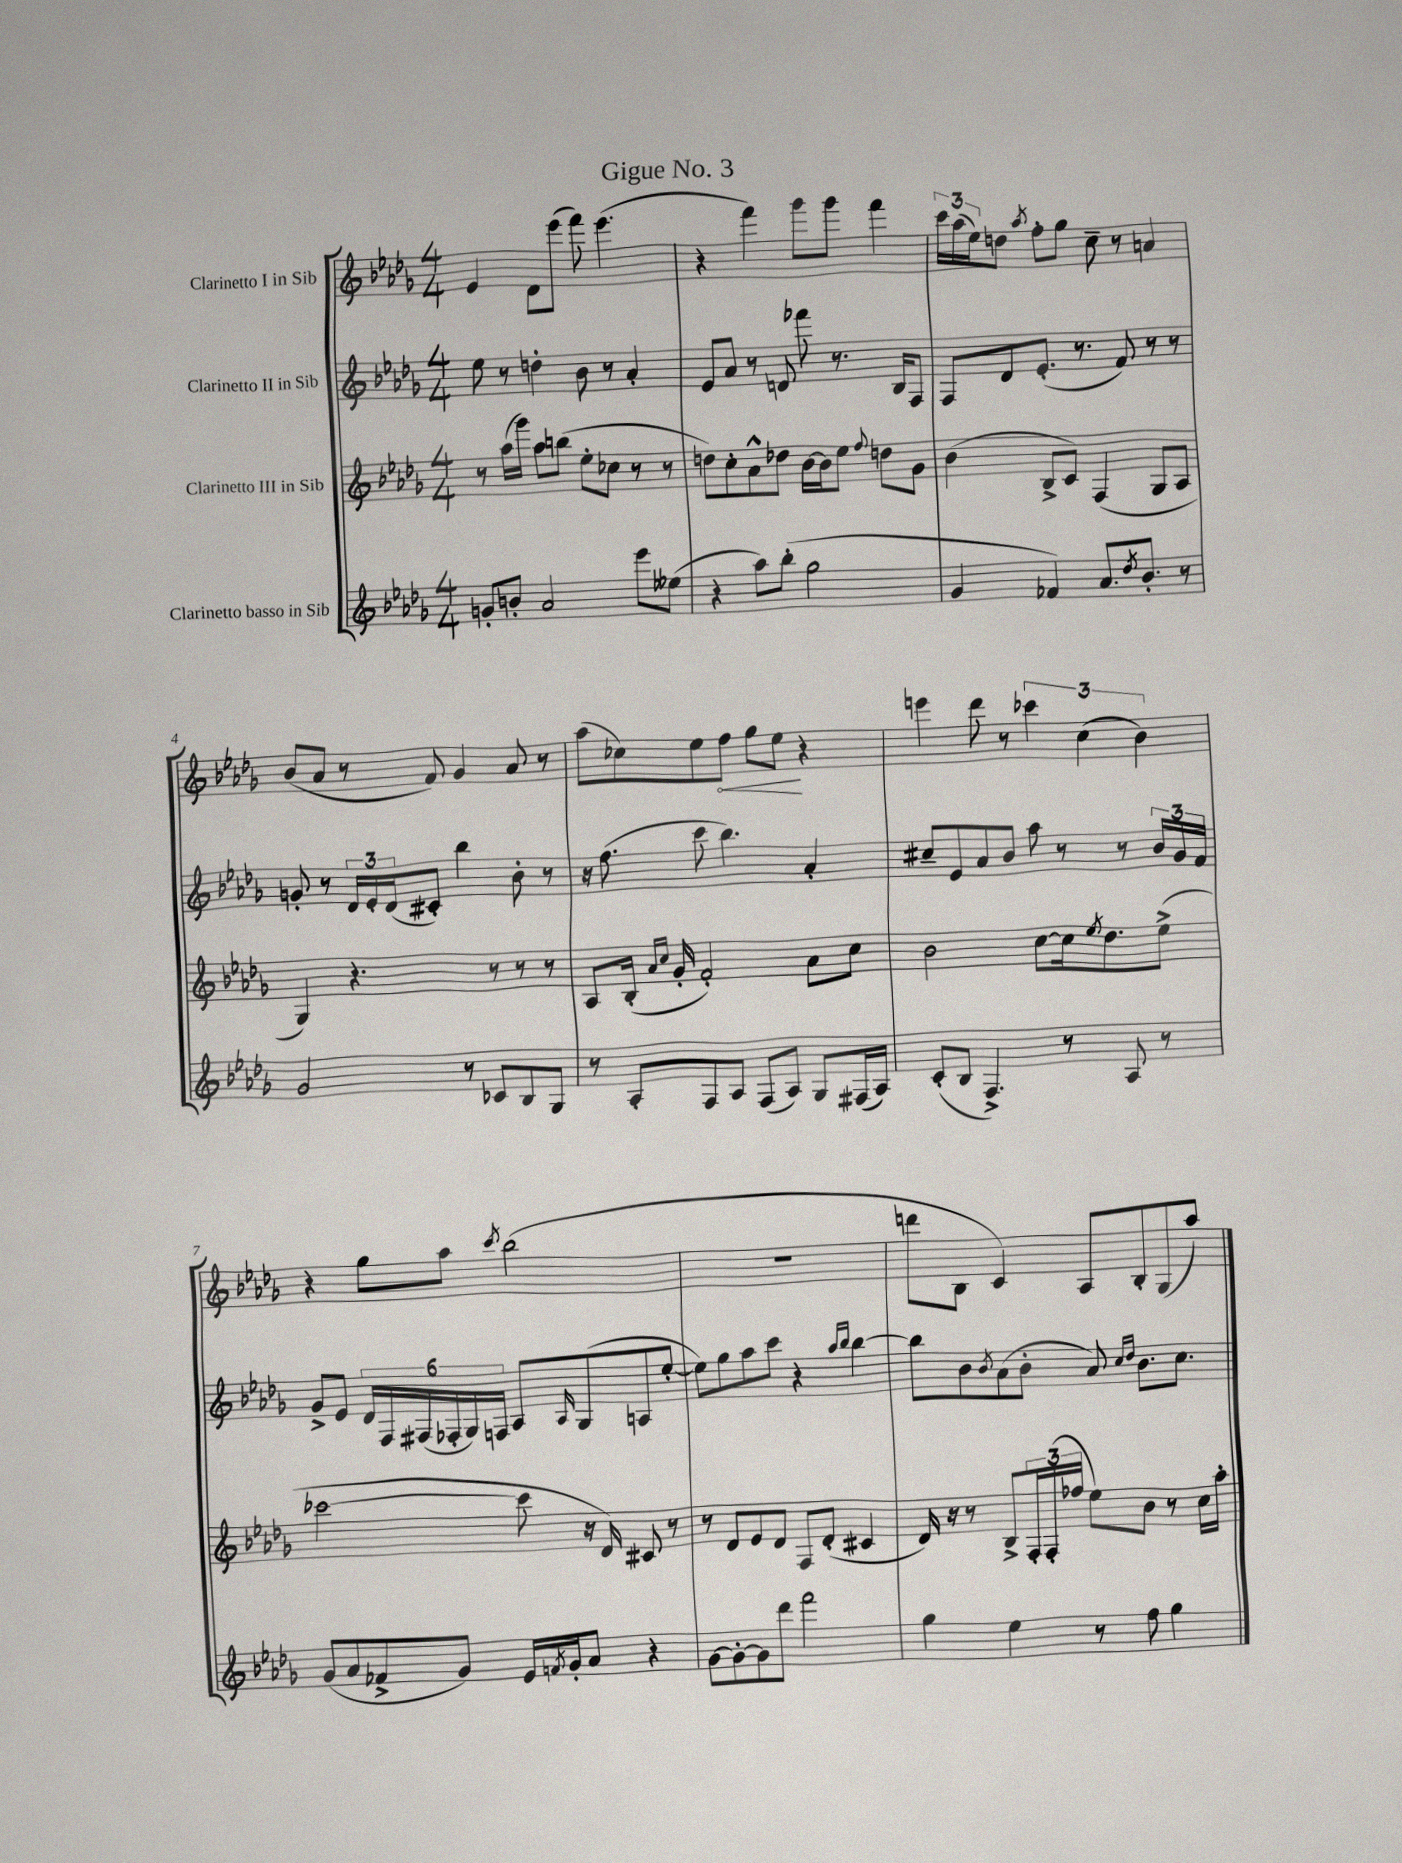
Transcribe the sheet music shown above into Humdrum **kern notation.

**kern	**kern	**kern	**kern
*staff4	*staff3	*staff2	*staff1
*clefG2	*clefG2	*clefG2	*clefG2
*k[b-e-a-d-g-]	*k[b-e-a-d-g-]	*k[b-e-a-d-g-]	*k[b-e-a-d-g-]
*M4/4	*M4/4	*M4/4	*M4/4
8g'/L	8r	8ee-\	4e-/
8b'/J	(16aa-\LL	8r	.
.	16ggg-\JJ)	.	.
2a-/	8aa-\L	4dd'\	8d-\L
.	(8bb\J	.	(8eee-\J
.	8ee-'\L	8b-\	8fff\)
.	8cc-\J	8r	(4.eee-\
8eee-\L	8r	4a-'/	.
(8ee--\J	8r	.	.
=	=	=	=
4r	8dd\L)	8e-/L	4r
.	8cc'\	8a-/J	.
8aa-\L)	8a-^^\	8r	4fff\)
(8bb-'\J	8dd-\J	8d/	.
2gg-\	[16b-\LL	8fff-\	8ggg-\L
.	16b-\]J	.	.
.	8ee-\J	8.r	8ggg-\J
.	8qqff/	.	.
.	8dd\L	.	4fff\
.	.	16B-/LK	.
.	8g-\J	8F/J	.
=	=	=	=
4g-/	(4b-\	8F/L	24ccc\LL
.	.	.	(24aa-\
.	.	.	24ee-\J)
.	.	8d-/	8dd\J
.	.	.	8qaa-/
4f-/)	8B-^/L	(8.e-'/J	8ff'\L
.	8c/J)	.	8gg-\J
.	.	8.r	.
8.a-/L	(4F/	.	8cc~\
.	.	8f/)	8r
8qdd-/	.	.	.
8.b-'/J	.	.	.
.	8G-/L	8r	4a/
8r	8A-/J	8r	.
=	=	=	=
2g-/	4G-/)	8g'/	(8b-/L
.	.	8r	8a-/J
.	4.r	24d-/LL	8r
.	.	24e-'/	.
.	.	(24d-/J	.
.	.	8c#'/J)	8f/)
8r	.	4bb-\	4g-/
8c-/L	8r	.	.
8B-/	8r	8b-'\	8a-/
8G-/J	8r	8r	8r
=	=	=	=
8r	8A-/L	16r	(8aa-\L
.	.	(8.ff\	.
8A-'/L	(16B-'/Jk	.	8cc-\)
.	16qqa-/LL	.	.
.	16qqcc/JJ	.	.
.	16g-'/	.	.
8F/	2f'/)	8ccc\	8ee-\
8A-/J	.	4.bb-\)	8ff\J
(8F/L	.	.	8gg-\L
8A-/J)	.	.	8ee-\J
8G-/L	8a-\L	4a-'/	4r
(16F#/L	8cc\J	.	.
16A-/JJ)	.	.	.
=	=	=	=
(8c'/L	2b-\	8cc#~/L	4eee\
8B-/J	.	8e-/	.
4.F^/)	.	8a-/	8ddd-\
.	.	8b-/J	8r
.	[8cc\L	8aa-\	6ccc-\
8r	16cc\]k	8r	.
.	.	.	(6cc\
.	8qee-/	.	.
.	8.dd-\	.	.
8A-/	.	8r	.
.	.	.	6b-\)
8r	(8ee-^\J	24b-/LL	.
.	.	24g-/	.
.	.	24f/JJ	.
=	=	=	=
(8g-/L	[2ccc-\	8g-^/L	4r
8a-/	.	8e-/J	.
8f-^/	.	24d-/LL	8gg-\L
.	.	24F/	.
.	.	(24F#/	.
8g-/J)	.	24F-'/	8aa-\J
.	.	24G-/)	.
.	.	24F/JJ	.
.	.	.	8qccc/
16e-/LL	8ccc-\]	8A-/L	(2bb-\
8qf/	.	.	.
16g-'/J	.	.	.
.	.	16qqA-/	.
8a-/J	16r	(8G-/	.
.	16d-/)	.	.
4r	8c#/	8A/	.
.	8r	[8ee-'/J	.
=	=	=	=
[8g-\L	8r	8ee-\]L)	1r
8g-'\_	8d-/L	8gg-\	.
8g-\]	8e-/	8aa-\	.
8ddd-\J	8d-/J	8ccc\J	.
2fff\	8F/L	4r	.
.	(8d-'/J	.	.
.	.	16qqaa-/LL	.
.	.	16qqbb-/JJ	.
.	4c#/	[4bb-\	.
=	=	=	=
4gg-\	16d-/)	8bb-\]L	8ddd\L
.	16r	.	.
.	8r	8b-\	8B-\J
.	.	8qb-/	.
4ee-\	8B-^/L	(8a-\	4c/)
.	24F'/L	8b-'\J	.
.	(24F'/	.	.
.	24ff-/JJ	.	.
8r	8ee-\L)	8a-/)	8A-/L
.	.	16qqcc/LL	.
.	.	16qqdd-/JJ	.
8ff\	8b-\J	8.b-\L	8B-'/
4gg-\	8r	.	(8G-/
.	.	8.cc\J	.
.	16cc\LL	.	8aa-/J)
.	16aa-'\JJ	.	.
==	==	==	==
*-	*-	*-	*-
